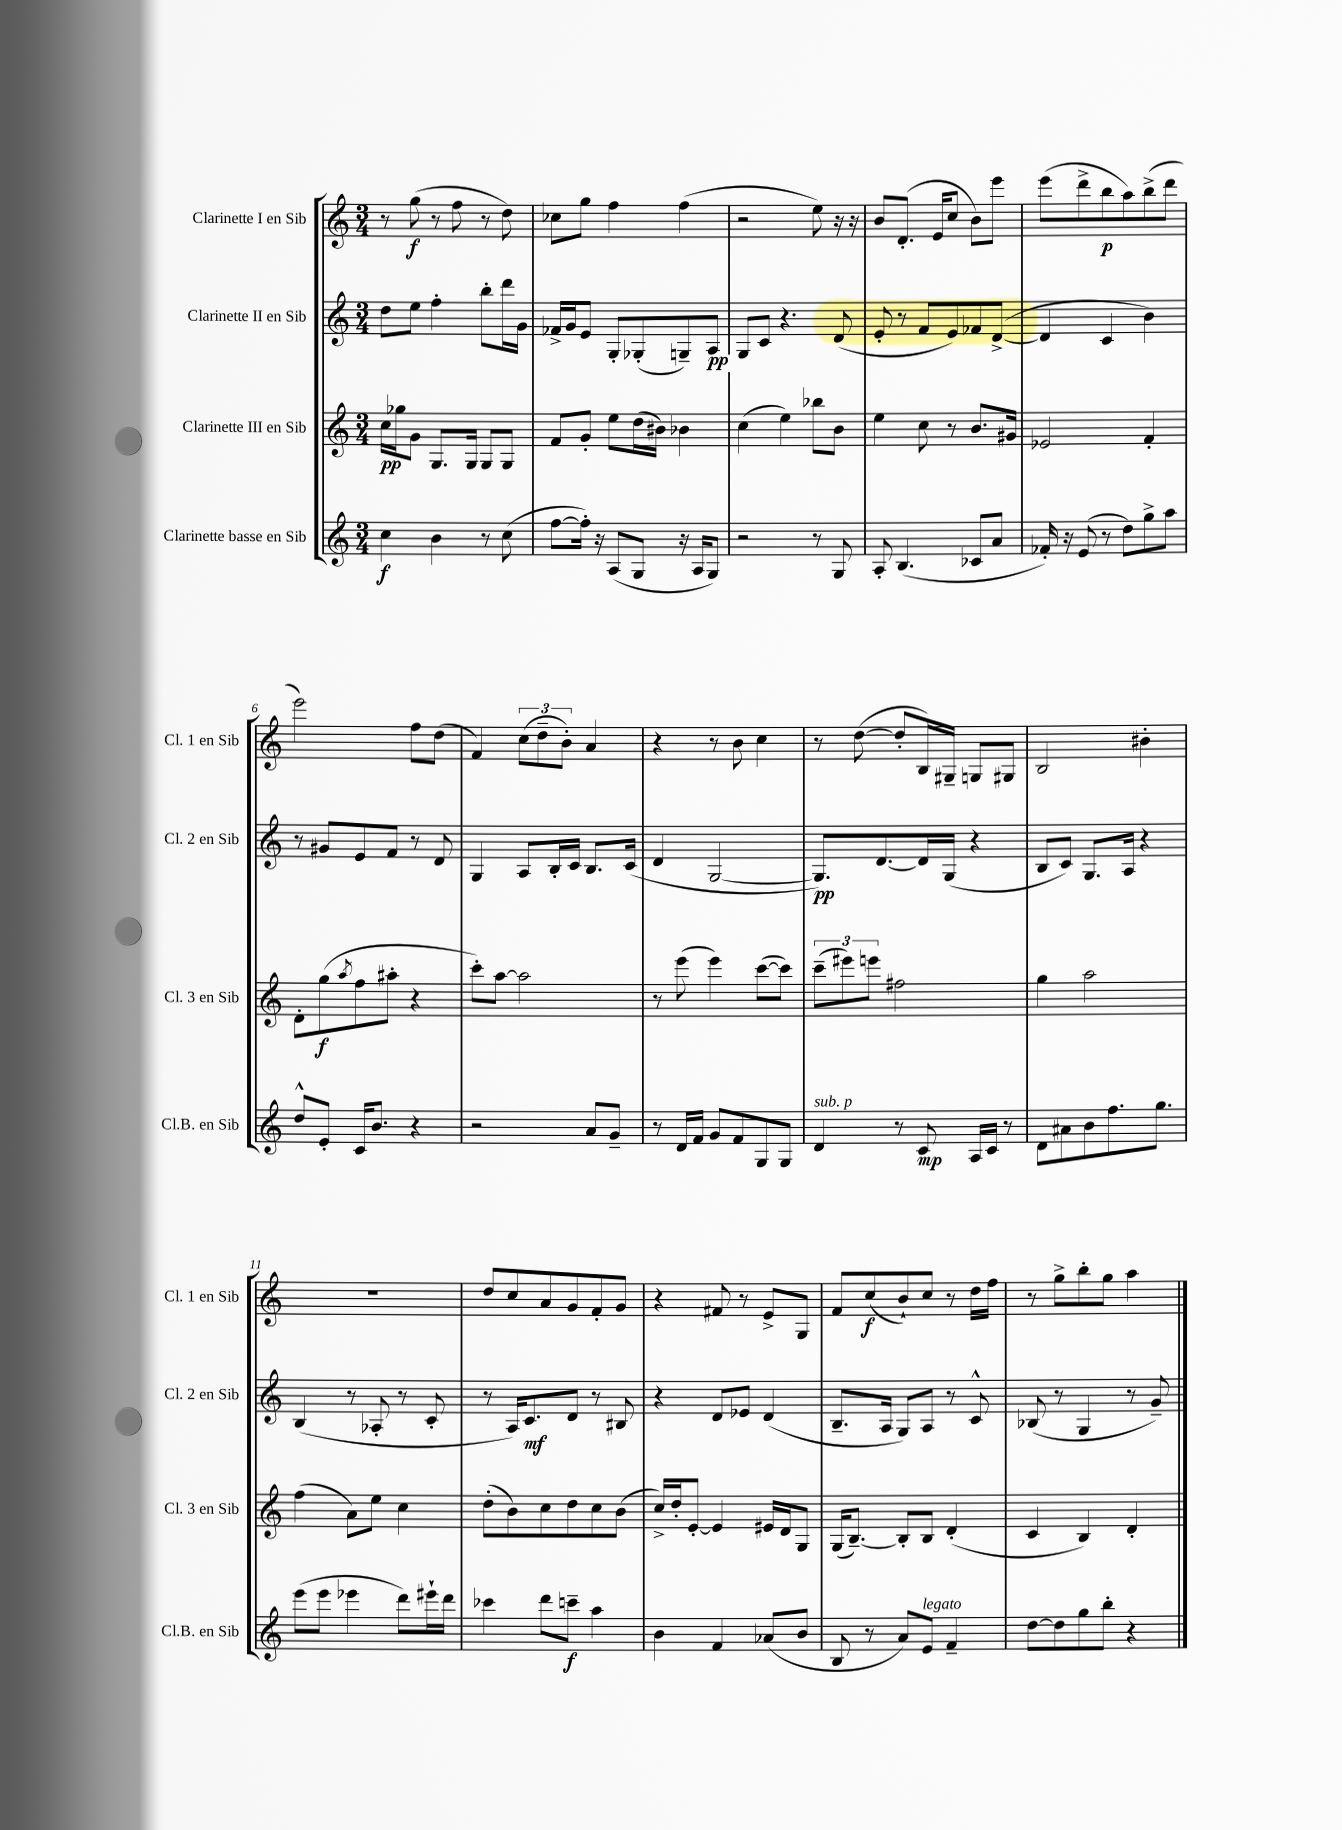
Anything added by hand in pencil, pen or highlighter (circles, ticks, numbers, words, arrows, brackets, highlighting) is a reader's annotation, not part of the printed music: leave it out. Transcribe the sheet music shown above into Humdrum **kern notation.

**kern	**dynam	**kern	**dynam	**kern	**dynam	**kern	**dynam
*part4	*part4	*part3	*part3	*part2	*part2	*part1	*part1
*staff4	*staff4	*staff3	*staff3	*staff2	*staff2	*staff1	*staff1
*I"Clarinette basse en Sib	*	*I"Clarinette III en Sib	*	*I"Clarinette II en Sib	*	*I"Clarinette I en Sib	*
*I'Cl.B. en Sib	*	*I'Cl. 3 en Sib	*	*I'Cl. 2 en Sib	*	*I'Cl. 1 en Sib	*
*clefG2	*	*clefG2	*	*clefG2	*	*clefG2	*
*k[]	*	*k[]	*	*k[]	*	*k[]	*
*M3/4	*	*M3/4	*	*M3/4	*	*M3/4	*
=1	=1	=1	=1	=1	=1	=1	=1
4cc\	f	16cc\LL	pp	8dd\L	.	8r	.
.	.	16gg-X\J	.	.	.	.	.
.	.	8g\J	.	8ee\J	.	(8gg\	f
4b\	.	8.G/L	.	4ff'\	.	8r	.
.	.	.	.	.	.	8ff\	.
.	.	16G/Jk	.	.	.	.	.
8r	.	8G/L	.	8bb'\L	.	8r	.
(8cc\	.	8G/J	.	16ddd\L	.	8dd\)	.
.	.	.	.	16g\JJ	.	.	.
=2	=2	=2	=2	=2	=2	=2	=2
[8ff\L	.	8f/L	.	16f-X^/LL	.	8cc-X\L	.
.	.	.	.	16g/J	.	.	.
16ff'\Jk])	.	8g'/J	.	8e/J	.	8gg\J	.
16r	.	.	.	.	.	.	.
(8A/L	.	8ee\L	.	8G'/L	.	4ff\	.
8G/J	.	(16dd\L	.	(8G-X'/	.	.	.
.	.	16b#X\JJ)	.	.	.	.	.
16r	.	4b-X\	.	8Gn~/)	.	(4ff\	.
16A/KL	.	.	.	.	.	.	.
8G/J)	.	.	.	8A/J	pp	.	.
=3	=3	=3	=3	=3	=3	=3	=3
2r	.	(4cc\	.	8G/L	.	2r	.
.	.	.	.	8c/J	.	.	.
.	.	4ee\)	.	4.r	.	.	.
8r	.	8bb-X\L	.	.	.	8ee\)	.
8G/	.	8b\J	.	(8d/	.	16r	.
.	.	.	.	.	.	16r	.
=4	=4	=4	=4	=4	=4	=4	=4
8A'/	.	4ee\	.	8e'/	.	8b/L	.
(4.B/	.	.	.	8r	.	(8.d'/J	.
.	.	8cc\	.	8f/L	.	.	.
.	.	.	.	.	.	16e/KL	.
.	.	8r	.	8e/)	.	8cc/J	.
8c-X/L	.	8.b/L	.	8f-X/	.	8b\L)	.
8a/J	.	.	.	([8d^/J	.	8eee\J	.
.	.	16g#X/Jk	.	.	.	.	.
=5	=5	=5	=5	=5	=5	=5	=5
16f-X'/)	.	2e-X/	.	4d/]	.	(8eee\L	.
16r	.	.	.	.	.	.	.
(8e/	.	.	.	.	.	8ddd^\	.
8r	.	.	.	4c/	.	8bb\	p
8dd\L)	.	.	.	.	.	8aa\)	.
8gg^\	.	4f'/	.	4b\)	.	(8bb^\	.
8aa\J	.	.	.	.	.	8ddd\J	.
!!LO:LB:g=z
=6	=6	=6	=6	=6	=6	=6	=6
8dd^^/L	.	8d'\L	.	8r	.	2eee\)	.
8e'/J	.	(8gg\	f	8g#X/L	.	.	.
.	.	8qaa/	.	.	.	.	.
16c/KL	.	8ff\	.	8e/	.	.	.
8.b/J	.	.	.	.	.	.	.
.	.	8aa#X'\J	.	8f/J	.	.	.
4r	.	4r	.	8r	.	8ff\L	.
.	.	.	.	8d/	.	(8dd\J	.
=7	=7	=7	=7	=7	=7	=7	=7
2r	.	8ccc'\L)	.	4G/	.	4f/)	.
.	.	[8aa\J	.	.	.	.	.
.	.	2aa\]	.	8A/L	.	(12cc\L	.
.	.	.	.	.	.	12dd~\	.
.	.	.	.	16B'/L	.	.	.
.	.	.	.	.	.	12b'\J)	.
.	.	.	.	16c/JJ	.	.	.
8a/L	.	.	.	8.B/L	.	4a/	.
8g~/J	.	.	.	.	.	.	.
.	.	.	.	(16c/Jk	.	.	.
=8	=8	=8	=8	=8	=8	=8	=8
8r	.	8r	.	4d/	.	4r	.
16d/LL	.	(8eee\	.	.	.	.	.
16f/JJ	.	.	.	.	.	.	.
8g/L	.	4eee\)	.	[2G/	.	8r	.
8f/	.	.	.	.	.	8b\	.
8G/	.	([8ccc\L	.	.	.	4cc\	.
8G/J	.	8ccc\J])	.	.	.	.	.
=9	=9	=9	=9	=9	=9	=9	=9
!LO:TX:a:i:t=sub. p	!	!	!	!	!	!	!
4d/	.	(12ccc~\L	.	8.G/L])	pp	8r	.
.	.	12eee#X\)	.	.	.	.	.
.	.	.	.	.	.	([8dd\	.
.	.	12eeen\J	.	.	.	.	.
.	.	.	.	[8.d/	.	.	.
8r	.	2ff#X\	.	.	.	8dd'/L]	.
8c/	mp	.	.	16d/L]	.	16B/L)	.
.	.	.	.	(16G/JJ	.	16G#X~/JJ	.
16A/LL	.	.	.	4r	.	8Gn/L	.
16c/JJ	.	.	.	.	.	.	.
8r	.	.	.	.	.	8G#X/J	.
=10	=10	=10	=10	=10	=10	=10	=10
8d\L	.	4gg\	.	8B/L	.	2B/	.
8a#X\	.	.	.	8c/J)	.	.	.
8b\	.	2aa\	.	8.G/L	.	.	.
8.ff\	.	.	.	.	.	.	.
.	.	.	.	16A/Jk	.	.	.
.	.	.	.	4r	.	4b#X'\	.
8.gg\J	.	.	.	.	.	.	.
!!LO:LB:g=z
=11	=11	=11	=11	=11	=11	=11	=11
(8eee\L	.	(4ff\	.	(4B/	.	2.r	.
8eee\J	.	.	.	.	.	.	.
4eee-X\	.	8a\L)	.	8r	.	.	.
.	.	8ee\J	.	8A-X'/	.	.	.
8ddd\L)	.	4cc\	.	8r	.	.	.
16eee#X`\L	.	.	.	8c'/	.	.	.
16ddd\JJ	.	.	.	.	.	.	.
=12	=12	=12	=12	=12	=12	=12	=12
4ccc-X\	.	(8dd'\L	.	8r	.	8dd/L	.
.	.	8b\)	.	16A/KL)	.	8cc/	.
.	.	.	.	8.c/	mf	.	.
8ddd\L	.	8cc\	.	.	.	8a/	.
8cccn~\J	f	8dd\	.	8d/J	.	8g/	.
4aa\	.	8cc\	.	8r	.	8f'/	.
.	.	(8b\J	.	8B#X/	.	8g/J	.
=13	=13	=13	=13	=13	=13	=13	=13
4b\	.	16cc^/LL)	.	4r	.	4r	.
.	.	16dd'/J	.	.	.	.	.
.	.	[8e'/J	.	.	.	.	.
4f/	.	4e/]	.	8d/L	.	8f#X/	.
.	.	.	.	8e-X/J	.	8r	.
(8a-X/L	.	16e#X/LL	.	(4d/	.	8e^/L	.
.	.	16d/J	.	.	.	.	.
8b/J	.	8G/J	.	.	.	8G/J	.
=14	=14	=14	=14	=14	=14	=14	=14
8B/	.	(16G/KL	.	8.B~/L	.	8f/L	.
.	.	[8.B~/J)	.	.	.	.	.
8r	.	.	.	.	.	(8cc/	f
.	.	.	.	16A/Jk	.	.	.
8a/L)	.	8B'/L]	.	8G/L)	.	8b`/)	.
!LO:TX:a:i:t=legato	!	!	!	!	!	!	!
8e/J	.	8B/J	.	8A/J	.	8cc/J	.
4f~/	.	(4d'/	.	8r	.	8r	.
.	.	.	.	8c^^/	.	16dd\LL	.
.	.	.	.	.	.	16ff\JJ	.
=15	=15	=15	=15	=15	=15	=15	=15
[8dd\L	.	4c/	.	(8B-X/	.	8r	.
8dd\]	.	.	.	8r	.	8gg^\L	.
8gg\	.	4B/)	.	4G/	.	8bb'\	.
8bb'\J	.	.	.	.	.	8gg\J	.
4r	.	4d'/	.	8r	.	4aa\	.
.	.	.	.	8g~/)	.	.	.
==	==	==	==	==	==	==	==
*-	*-	*-	*-	*-	*-	*-	*-
